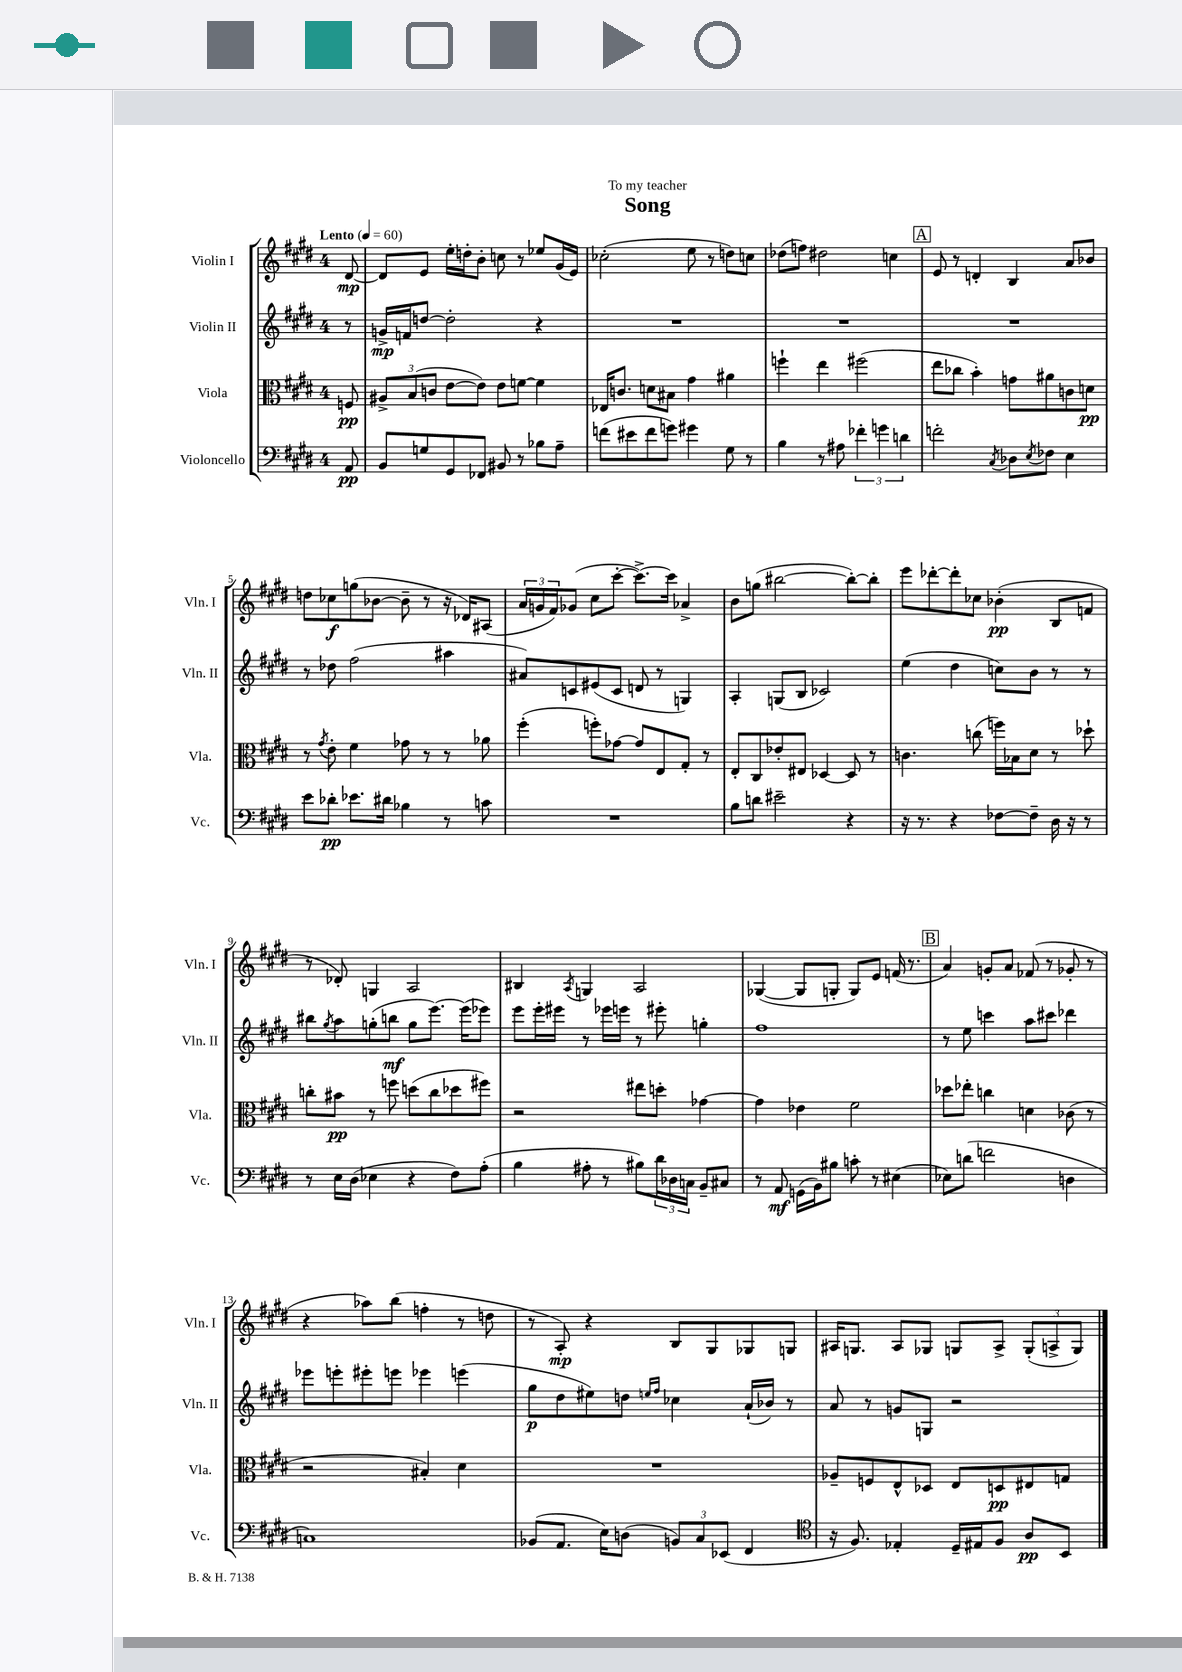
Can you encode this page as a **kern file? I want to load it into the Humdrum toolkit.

**kern	**kern	**kern	**kern
*staff4	*staff3	*staff2	*staff1
*clefF4	*clefC3	*clefG2	*clefG2
*k[f#c#g#d#]	*k[f#c#g#d#]	*k[f#c#g#d#]	*k[f#c#g#d#]
*M4/4	*M4/4	*M4/4	*M4/4
*MM60	*MM60	*MM60	*MM60
8AA/	8F/	8r	[8d#/
=	=	=	=
8BB/L	12A#^/L	16g^/LL	8d#/]L
.	.	16f/J	.
.	(12B/	.	.
8G/	.	[8dd/J	8e/J
.	12c/J	.	.
8GG#/	[8e\L	2dd'\]	16ee'\LL
.	.	.	16dd'\J
8FF-/J	8e\]J)	.	8b'\J
8BB#/	8e\L	.	8cc\
8r	[8f\J	.	8r
8B-\L	4f\]	4r	8ee-/L
8A~\J	.	.	(16g#/L
.	.	.	16e/JJ)
=	=	=	=
(8f\L	16E-/LK	1r	(2cc-'\
.	8.c/J	.	.
8e#\	.	.	.
8f\	8d\L	.	.
8g\J)	8B#\J	.	.
4g#\	4g#\	.	8ee\
.	.	.	8r
8G#\	4a#\	.	8dd\L)
8r	.	.	8cc\J
=	=	=	=
4B\	4ff`\	1r	(8dd-\L
.	.	.	8ff\J)
8r	4ee\	.	2dd#\
8A#\	.	.	.
6f-'\	(2ff#\	.	.
6g\	.	.	.
.	.	.	4cc\
6d\	.	.	.
=	=	=	=
2f'\	8ee\L	1r	8e/
.	8cc-\J	.	8r
.	4b'\)	.	4d'/
8qC#/	.	.	.
8D-\L	8g\L	.	4B/
8qE/	.	.	.
8F-\J	8a#\	.	.
4E\	8c\	.	8a/L
.	8d\J	.	8b-/J
=	=	=	=
8e\L	8r	8r	8dd\L
.	8qg#/	.	.
8d-'\J	8e'\	8dd-\	8cc-\
8.e-\L	4f#\	(2ff#\	(8gg\
.	.	.	[8b-\J
16d#\Jk	.	.	.
4B-\	8g-\	.	8b-~\]
.	8r	.	8r
8r	8r	4aa#\	16r
.	.	.	16d-/LK)
8c\	8a-\	.	(8A#/J
=	=	=	=
1r	(4ff#'\	8a#/L)	24a/LL
.	.	.	24g/
.	.	.	24f#/J)
.	.	8c/	(8g-/J
.	8ff'\L)	(8e#/	8cc#\L
.	[8g-\J	8c/J	[8ccc#'\J
.	8g-/]L	8d/	8.ccc#^\_L)
.	8E/	8r	.
.	.	.	16ccc#\]Jk
.	8G#'/J	4G/)	4a-^/
.	8r	.	.
=	=	=	=
8B\L	8E'/L	4A'/	8b\L
8d\J	8C#/	.	(8gg\J
2e#~\	8e-'/	(8G/L	[2bb#\
.	8E#/J	8B/J	.
.	[4D-/	2c-/)	.
4r	8D-/]	.	8bb#'\_L)
.	8r	.	8bb#'\]J
=	=	=	=
16r	4.c\	(4ee\	8eee\L
8.r	.	.	.
.	.	.	[8ddd-'\
4r	.	4dd#\	8ddd-'\]
.	(8cc\	.	8cc-\J
[8F-\L	16ff\LL)	8cc\L)	(4b-'\
.	16B-\J	.	.
8F-~\]J	8d#\J	8b\J	.
16D#\	8r	8r	8B/L
16r	.	.	.
8r	8dd-`\	8r	8f/J
=	=	=	=
8r	8cc'\L	8bb#\L	8r
.	.	8qgg#/	.
16E\LL	8b#\J	8aa\	8d-'/)
(16D#\JJ	.	.	.
4E-\	8r	(8gg'\	4G/
.	8ff\	8bb\J	.
4r	(8dd\L	8gg\L	2A/
.	8cc\	[8.eee\J)	.
8F#\L)	8dd-\	.	.
.	.	(16eee\]LK	.
(8A'\J	8ff#\J)	8eee-\J)	.
=	=	=	=
4B\	2r	8eee\L	4B#/
.	.	16eee'\L	.
.	.	16eee#\JJ	.
.	.	.	8qA/
8A#'\	.	8r	4G/
8r	.	16eee-\LL	.
.	.	16eee\JJ	.
8B#\L)	8ee#\L	8r	2A/
24d#\L	8dd'\J	8eee#'\	.
24D-\	.	.	.
24C\JJ	.	.	.
8BB~/L	[4g-\	4gg'\	.
8C#/J	.	.	.
=	=	=	=
8r	4g-\]	1ff#	([4G-/
8AA/	.	.	.
(16GG\LL	4e-\	.	8G-/]L
16BB\J)	.	.	.
8B#\J	.	.	8G'/J
8c'\	2f#\	.	8G/L)
8r	.	.	8e/J
(4E#\	.	.	(16f/
.	.	.	8.r
=	=	=	=
8E-\L)	8dd-\L	8r	4a/)
(8d\J	8ee-'\J	8ee\	.
2f\	4cc\	4ccc\	8g'/L
.	.	.	8a/J
.	4d\	8aa\L	(8f-/
.	.	8ccc#\J	8r
4D\	(8c-\	4ddd-\	8g-'/
.	8r	.	8r
=	=	=	=
1C)	2r	8eee-\L	4r
.	.	8eee'\	.
.	.	8eee#'\	8aa-\L)
.	.	8eee\J	(8bb\J
.	4B#'/)	4eee-\	4ff'\
.	4d#\	(4eee\	8r
.	.	.	8dd\
=	=	=	=
(8BB-/L	1r	8gg#\L	8r
8.AA/J	.	8dd#\	8A'/)
.	.	8ee#\)	4r
16E\LK)	.	.	.
(8D\J	.	8dd\J	.
.	.	16qqee/LL	.
.	.	16qqff#/JJ	.
12BB/L)	.	4cc-\	8B/L
12C#/	.	.	.
.	.	.	8G#/
(12EE-/J	.	.	.
4FF#/	.	(16a`/LL	8G-/
.	.	16b-/JJ)	.
.	.	8r	8G/J
=	=	=	=
*clefC4	*	*	*
16r	8A-~/L	8a/	16A#/LK
8.F#/)	.	.	8.G/J
.	8F/	8r	.
4E-'/	8E^^/	8g/L	8A#/L
.	8D-/J	8G/J	8G-/J
16D#~/LL	8E/L	2r	8G/L
16E#/J	.	.	.
8F#/J	8D/	.	8A#^/J
8A/L	8E#/	.	(12G'/L
.	.	.	12A^/
8BB/J	8G/J	.	.
.	.	.	12G/J)
==	==	==	==
*-	*-	*-	*-
